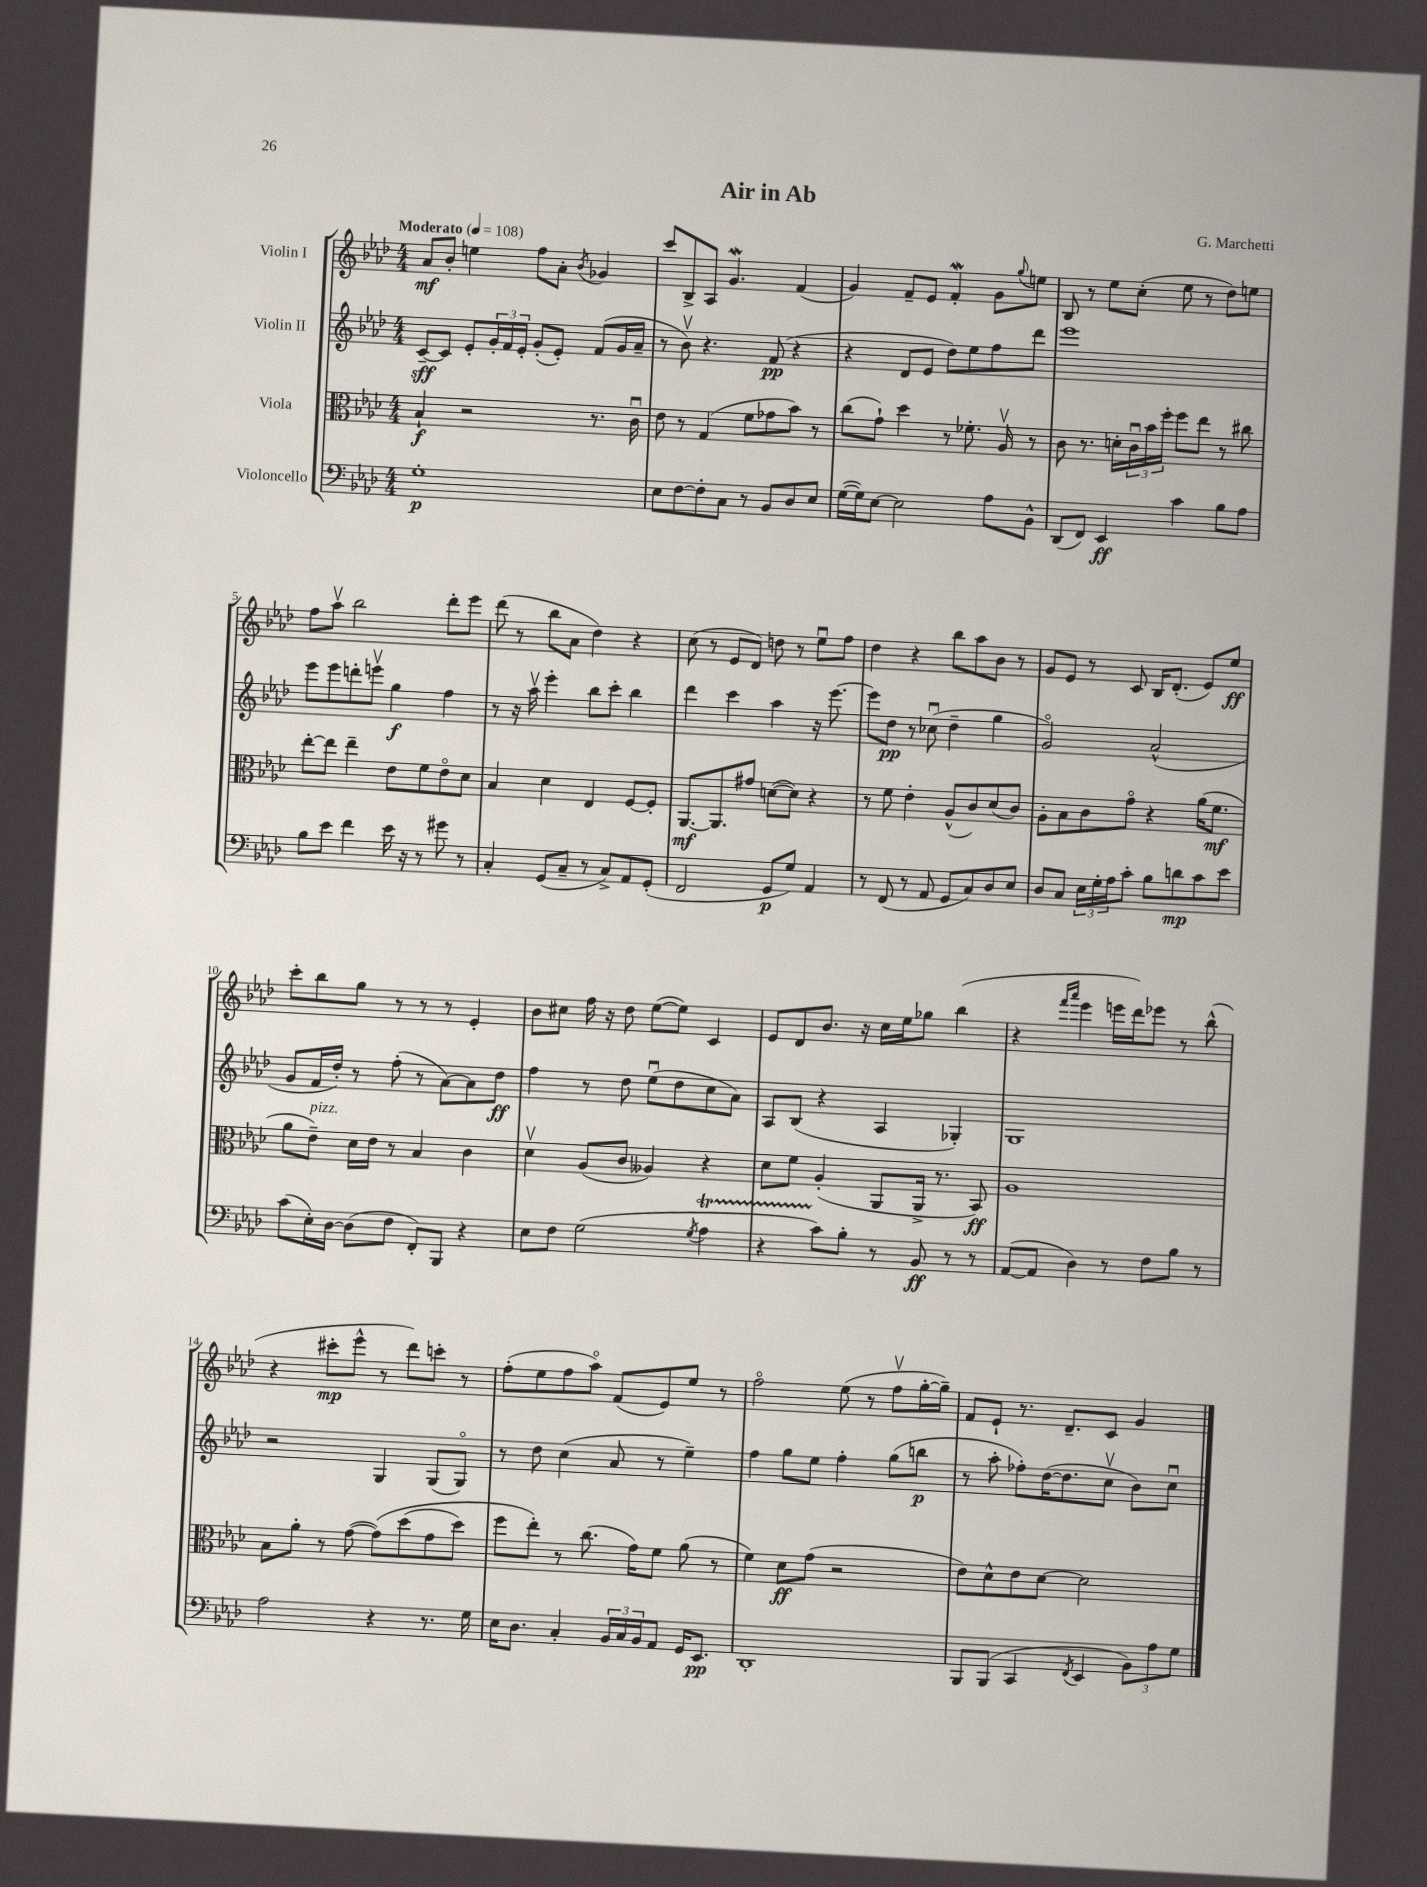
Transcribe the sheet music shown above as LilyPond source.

\header { title = "Air in Ab" composer = "G. Marchetti" }
<<
\new StaffGroup <<
\new Staff = "s0" \with { instrumentName = "Violin I" } {
    \clef treble \key aes \major \numericTimeSignature \time 4/4 \tempo "Moderato" 4 = 108
    aes'8\mf bes'8-. e''4 f''8 aes'8-. \acciaccatura { bes'8 } ges'4 |
    c'''8 bes8-> aes8 g'4.\mordent f'4( |
    g'4) f'8-- ees'8 f'4-.\mordent g'8 \appoggiatura { g''8 } e''8 |
    bes8 r8 ees''8 c''8-.( ees''8 r8 des''8) e''8 |
    f''8 aes''8\upbow bes''2 des'''8-. ees'''8 |
    des'''8( r8 bes''8 aes'8 des''4) r4 |
    c''8( r8 ees'8 des'8) d''8 r8 ees''8\downbow f''8 |
    des''4 r4 bes''8 aes''8 bes'8 r8 |
    g'8 ees'8 r8 c'8 bes16 des'8.-.( ees'8) ees''8\ff |
    c'''8-. bes''8 g''8 r8 r8 r8 ees'4-. |
    bes'8 cis''8 f''16 r16 des''8 ees''8~( ees''8) c'4 |
    ees'8 des'8 bes'8. r16 c''16 ees''16 ges''8 bes''4( |
    r4 \grace { f'''16 aes'''16 } ees'''4 e'''16 des'''16) ees'''8 r8 bes''8-^( |
    r4 cis'''8-.\mp ees'''8-^ r8 des'''8) c'''8-. r8 |
    f''8-.( ees''8 f''8 aes''8\flageolet) f'8( ees'8) ees''8 r8 |
    f''2\flageolet ees''8( r8 f''8\upbow g''16~-. g''16--) |
    f'8 ees'8-! r8. des'8.-- c'8 g'4 \bar "|." |
}
\new Staff = "s1" \with { instrumentName = "Violin II" } {
    \clef treble \key aes \major \numericTimeSignature \time 4/4
    c'8~--\sff c'8 ees'8-. \tuplet 3/2 { g'16-. f'16 ees'16-. } g'8-.( ees'8-.) f'8( g'16 aes'16-- |
    r8 bes'8\upbow) r4. f'8\pp( r4 |
    r4 des'8 ees'8 des''8) ees''8 f''8 des'''8 |
    ees'''1 |
    ees'''8 ees'''8 d'''8-. e'''8\upbow g''4\f f''4 |
    r8 r16 aes''16\upbow ees'''4-. bes''8 c'''8-. bes''4 |
    des'''4 c'''4 aes''4 r16 ees'''8.~ |
    ees'''8 des''8\pp r8 ces''8\downbow( des''4-- g''4 |
    g'2\flageolet) aes'2-^( |
    g'8 f'16 des''16-.) r8 f''8-.( r8 aes'8~) aes'8 des''8\ff |
    f''4 r8 des''8 ees''8\downbow( des''8 c''8 aes'8) |
    aes8 bes8( r4 aes4 ges4-.) |
    g1 |
    r2 g4 g8( g8\flageolet) |
    r8 des''8 c''4( aes'8 r8 ees''4--) |
    f''4 g''8 ees''8 f''4-. g''8( b''8\p |
    r8 aes''8-. fes''8-.) des''16~( des''8. c''8\upbow bes'8) c''8\downbow \bar "|." |
}
\new Staff = "s2" \with { instrumentName = "Viola" } {
    \clef alto \key aes \major \numericTimeSignature \time 4/4
    bes4-!\f r2 r8. c'16\downbow |
    ees'8 r8 g4( f'8 ges'8 bes'8) r8 |
    c''8( g'8-!) des''4 r8 fes'8.-. aes16\upbow r8 |
    c'8 r8. d'16-. \tuplet 3/2 { c'16\downbow bes'16 f''16-. } f''8 ees''8 r8 cis''8 |
    ees''8~-. ees''8 ees''4-- ees'8 f'8 ees'8\flageolet des'8 |
    bes4 des'4 ees4 f8~ f8-. |
    aes,8.~\mf aes,8. gis'8 d'8~( d'8) r4 |
    r8 f'8 ees'4-. aes8-^( c'8) des'8( c'8) |
    aes8-. bes8 c'8 g'8\flageolet r4 aes'16( f'8.\mf |
    aes'8 ees'8--^\markup { \italic "pizz." }) des'16 ees'16 r8 bes4 c'4 |
    des'4\upbow aes8( c'8 aeses4) r4 |
    des'8 f'8 aes4-.( aes,8 aes,16-> r8. bes,8\ff) |
    aes1 |
    bes8 aes'8-. r8 g'8~( g'8)\( des''8( g'8 des''8) |
    f''8 ees''8-.\) r8 c''8.( g'16) f'8 aes'8( r8 |
    f'4) des'8\ff g'8( r2 |
    ees'8) des'8-^ ees'8 des'8~ des'2 \bar "|." |
}
\new Staff = "s3" \with { instrumentName = "Violoncello" } {
    \clef bass \key aes \major \numericTimeSignature \time 4/4
    g1-.\p |
    ees8 f8~ f8-. c8 r8 bes,8 des8 ees8 |
    g16~( g16) ees8~ ees2 aes8 bes,8-^ |
    des,8( f,8) ees,4\ff c'4 bes8 aes8 |
    bes8 ees'8 f'4 ees'16 r16 r8 gis'8 r8 |
    c4-. g,8( c8-- r8 c8->) aes,8 g,8-.( |
    f,2 g,8\p g8) aes,4 |
    r8 f,8( r8 aes,8 g,8 c8) des8 ees8 |
    des8 c8 \tuplet 3/2 { ees16 g16-. aes16 } c'8-. bes8 d'8\mp c'8 ees'8 |
    c'8( ees16-.) des16~ des8( f8 f,8-.) bes,,8 r4 |
    ees8 f8 g2( \acciaccatura { g8 } aes4\startTrillSpan |
    r4 c'8\stopTrillSpan) bes8-. r8 bes,8\ff r8 r8 |
    aes,8~( aes,8 des4) r8 f8 bes8 r8 |
    aes2 r4 r8. g16 |
    ees16 des8. c4-. \tuplet 3/2 { bes,16 c16 bes,16 } aes,8 g,16 ees,8.\pp |
    des,1-. |
    bes,,8 bes,,8( c,4 \acciaccatura { f,8 } ees,4 \tuplet 3/2 { bes,8) aes8 g8 } \bar "|." |
}
>>
>>
